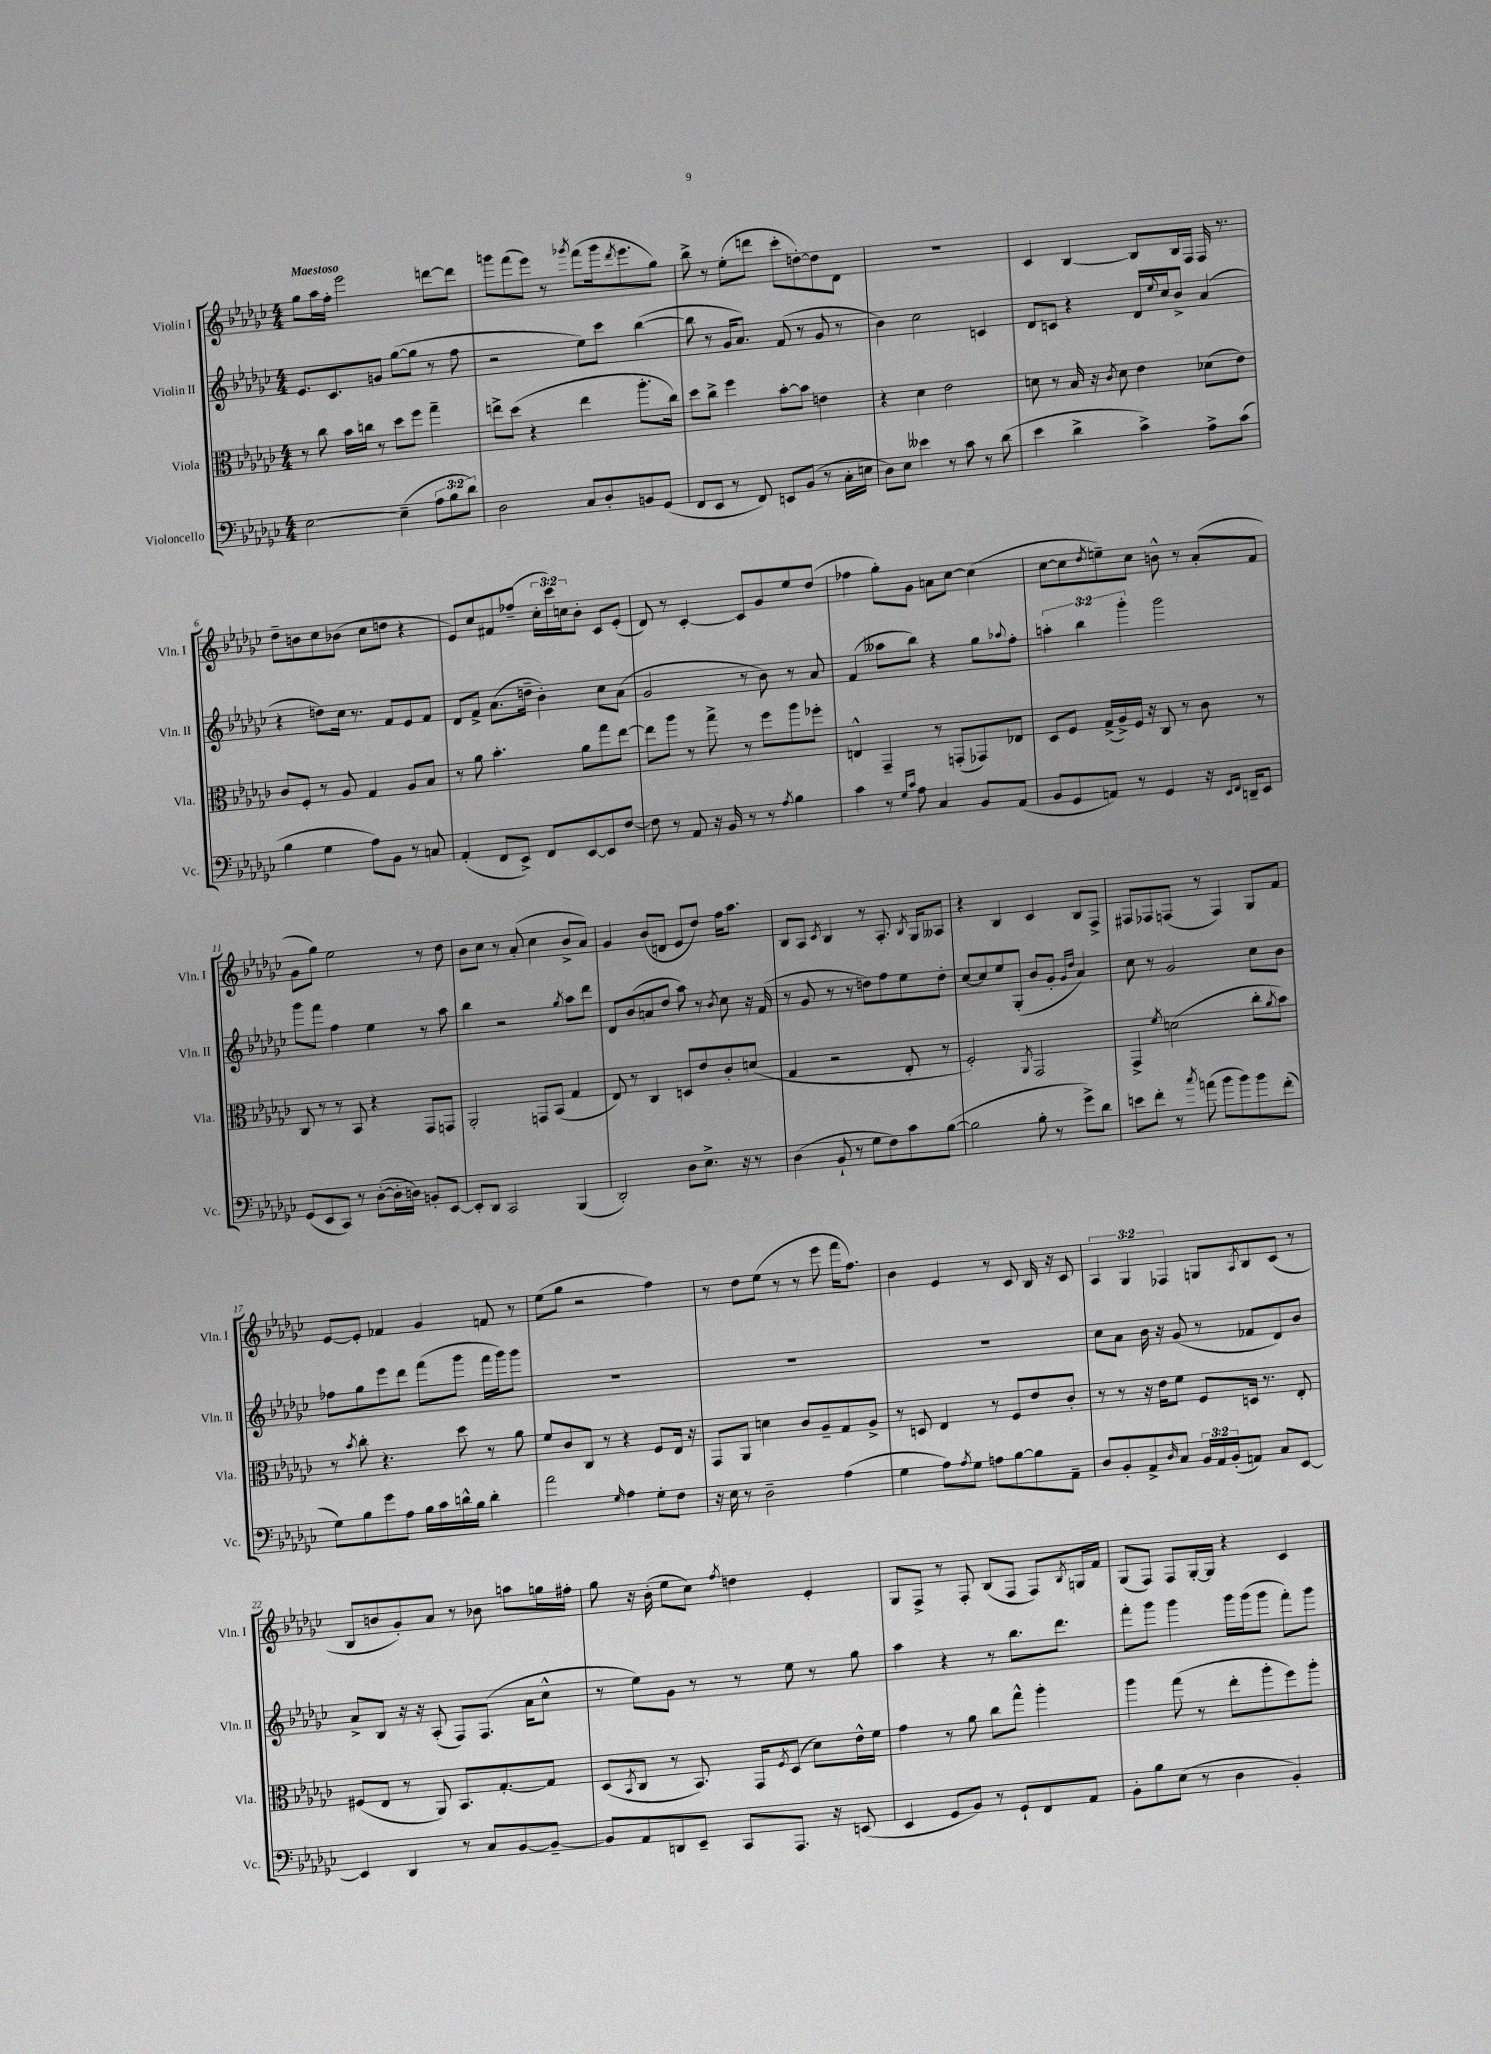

**kern	**kern	**kern	**kern
*staff4	*staff3	*staff2	*staff1
*clefF4	*clefC3	*clefG2	*clefG2
*k[b-e-a-d-g-c-]	*k[b-e-a-d-g-c-]	*k[b-e-a-d-g-c-]	*k[b-e-a-d-g-c-]
*M4/4	*M4/4	*M4/4	*M4/4
[2E-	8r	8.e-	8gg-
.	8cc-	.	16aa-
.	.	8.c-	16ff'
.	16b-	.	2eee-
.	16cc	.	.
.	8r	8g	.
(4E-~]	8dd-	([8gg-	.
.	8ff	8gg-]	.
12A-	4gg-~	8r	[8ddd
12B-	.	.	.
.	.	8ff	8ddd]
12d-)	.	.	.
=	=	=	=
2D-	8ee^	2r	8ggg
.	(8dd-	.	(8fff
.	4r	.	8eee-)
.	.	.	8r
.	.	.	8qggg-
8C-	4ee	8ee-)	(8fff
8D-'	.	8ccc-	16ggg-
.	.	.	8qddd-
.	.	.	8.eee-
8BB	8.aa-'	([4bb-	.
(8GG-	.	.	8gg-)
.	16cc-)	.	.
=	=	=	=
8FF	8dd-	8bb-]	8bb-^
8EE-	8cc-^	8r	8r
8r	4ff	16g-	(8ee-'
.	.	8.a-)	.
8FF)	.	.	8ddd
8EE	[8b-'	(8f	8ccc-'
(8BB-	8b-]	8r	[8dd')
8r	4e	8g-	8dd]
16C-'	.	8r	8d-
16E	.	.	.
=	=	=	=
8D-)	4r	4b-)	1r
8E-	.	.	.
4e--	4d-	2cc-	.
8r	2e-	.	.
8c-	.	.	.
8r	.	4c	.
(8d-	.	.	.
=	=	=	=
4e-	8d	8d-	4c-
.	8r	8c	.
4d-^	16B-	4r	[4B-
.	16r	.	.
.	8qc-	.	.
.	8d	.	.
4c-^)	4e-	16d-	8B-]
.	.	8qqee-	.
.	.	16cc-	.
.	.	8b-^	16B-
.	.	.	16F
8A-^	(8d-	(4a-	16F
.	.	.	8.r
(8c-	8e-)	.	.
=	=	=	=
4B-	8c-	4r	8dd-~
.	8F'	.	8b
4G-	8r	8dd)	8cc-
.	8A-	16cc-	(8b-
.	.	8.r	.
8A-)	4G-	.	8cc-
8BB-	.	8f	8dd
8r	8A-	8e-	4r
8C	8B-	8f	.
=	=	=	=
(4AA-'	8r	8d-	8e-)
.	8a-	8f^	8cc-
8FF	4.b-'	(8.a-	8f#
8EE-^)	.	.	(8ff-~
.	.	16dd~	.
8FF	.	4b-')	24cc-'
.	.	.	24ccc-)
.	.	.	24cc
[8EE-	8a-	.	8b-'
8EE-]	8gg-	8cc-	8c-
[8F	[8ee-	(8a-	(8e-'
=	=	=	=
8F]	8ee-]	2g-	8d-)
8r	8aa-	.	8r
8AA-	8r	.	[4c-'
16r	8gg-^	.	.
16BB-	.	.	.
8r	8r	8r	8c-]
8r	8ff	8b-)	8g-
8qA-	.	.	.
4B-	8aa-	8r	8ee-
.	8ff-'	8a-	(8dd-
=	=	=	=
4c-	4E^^	(4f	4ff-
8r	4GG-~	8aa--	8gg-')
16qqG-	.	.	.
16qqc-	.	.	.
8A-	.	8bb-)	8g-
4C-	8r	4r	8a
.	(8GG'	.	[8cc-
8BB-	8GG-)	8gg-	(4cc-]
.	.	8qqaa-	.
(8AA-	8E-	8ff'	.
=	=	=	=
8BB-	8D-	6aa'	[8cc-
8GG-	8F	.	8cc-]
.	.	6bb-	.
.	.	.	8qdd-
8AA)	(16G-^	.	8ee~)
.	16A-^)	.	.
.	.	6ggg-'	.
8r	16F	.	8cc-
.	16r	.	.
4GG-	8C-	2ggg-	8b^^
.	8r	.	8r
16r	8c-	.	(8a-'
16qqEE-	.	.	.
16qqFF	.	.	.
16DD~	.	.	.
8EE-	8r	.	8f
=	=	=	=
(8GG-	8C-	8ggg-	8g-
8EE-	8r	8fff	8gg-)
8CC-)	8r	4ff	2ee-
8r	8BB-	.	.
([8D-'	4r	4ee-	.
16D-']	.	.	.
16D)	.	.	.
8BB'	8GG-	8r	8r
[8EE-	8GG	8aa-	8dd-
=	=	=	=
8EE-']	2AA-'	4bb-	8b-
8DD-	.	.	8cc-
2CC-	.	2r	8r
.	.	.	(8a-'
.	8GG	.	4cc-
.	(8BB-	.	.
.	.	8qgg-	.
(4BBB-	4G-	8aa-	8b-^
.	.	8ddd-	8a-)
=	=	=	=
2DD-')	8E-)	8d-	4g-
.	8r	(8b-	.
.	4C-	8a	(8b-
.	.	8dd-	8d
8D-	8D	8aa-)	8e-
8.E-^	8e-	8r	8dd-)
.	.	8qb-	.
.	8c-'	8cc-	16ff
16r	.	.	8.aa-
8r	(8d	16r	.
.	.	(16f	.
=	=	=	=
(4D-	4G-	8r	8B-
.	.	8g-	8A-
.	.	.	8qc-
8BB-`	2r	8r	4B-
8r	.	8r	.
8G-	.	8dd)	8r
8F)	.	8ff	8.A-'
8c-	8E-'	8ee-	.
.	.	.	8qB-
.	.	.	16G-
([8B-	8r	8dd'	8A--
=	=	=	=
2B-]	2F')	[8cc-	4r
.	.	8cc-]	.
.	.	8ee-	4B-
.	.	(8G-'	.
.	8qAA-	.	.
8B-'	2GG-	8b-	4c-
8r	.	8g-'	.
.	.	16qqg-	.
.	.	16qqdd-	.
8g-^)	.	4a-)	8B-
8d-	.	.	8F^
=	=	=	=
8e	4GG-^	8cc-	8F#
8f'	.	8r	8F-
.	8qf	.	.
8r	(2d	2g-	(8F
8qcc-	.	.	.
(8a	.	.	8r
8b-	.	.	4F)
8b-)	.	.	.
8b-	8cc-'	8cc-	8G-
.	8qa-	.	.
(8f'	8b-)	8b-	8f
=	=	=	=
8G-)	8r	8ff-	[8e-
.	8qb-	.	.
8B-	8cc-'	8gg-	8e-']
8g-	4.r	8eee-	4f-
8A-	.	8ddd-	.
16B-	.	(8fff	4g-
16c-	.	.	.
16d^^	8dd-	8ggg-	.
16B-	.	.	.
4d'	8r	16fff	8f
.	.	16ggg-)	.
.	8a-	8ggg-	8r
=	=	=	=
2a-	8f	1r	(8ee-
.	8c-	.	8gg-
.	8C-	.	2r
.	8r	.	.
16qqG-	.	.	.
4A-	4r	.	.
8G-'	8F	.	4ff)
8F	16E-	.	.
.	16r	.	.
=	=	=	=
16r	8GG-	1r	8r
16E-	.	.	.
8r	8AA-	.	8dd-
2D-~	4d	.	(8ee-
.	.	.	8r
.	8c-	.	8r
.	8A-~	.	8eee-
(4A-	8G-	.	16fff
.	.	.	8.ff)
.	8A-^	.	.
=	=	=	=
4G-	8r	1r	4b-
.	8D	.	.
8A-)	4E-	.	4e-
8qA-	.	.	.
8G-	.	.	.
8A	8r	.	8r
[8B-	8F	.	8c-
8B-]	8e-	.	16B-
.	.	.	16r
8AA-~	8c-'	.	8c-
=	=	=	=
8D-	8r	8cc-	6A-
8BB-'	8r	8a-	.
.	.	.	6G-
8AA-^	16r	16b-	.
.	16e-	16r	.
.	.	.	6F-
16qqD-	.	.	.
8C-	8f	(8g-	.
24BB-	8F	8r	8G
24AA-	.	.	.
(24BB-'	.	.	.
.	.	.	8qA-
8AA)	16D	8f-	8B-
.	8.r	.	.
8C-	.	8d-)	(8c-
[8EE-	8E-'	8b-	8r
=	=	=	=
4EE-]	(8F#	8a-^	8B-
.	8E-	8B-	8b
4DD-	8r	16r	8g-')
.	.	16r	.
.	8AA-)	(8A-'	8a-
8r	8.BB-	8F)	8r
8C-	.	(8.F	8b-
.	[8.G-'	.	.
[8BB-	.	.	8aa
.	.	16a-	.
8BB-~_	8G-]	8cc-^^	16gg
.	.	.	16ff#'
=	=	=	=
8BB-]	(8D-	8r	8gg-
.	8qBB-	.	.
8AA-	8C-	8ee-)	16r
.	.	.	(16b-'
8DD	8r	8g-	8ee-
8EE-~	8.BB-)	8r	8cc-)
.	.	.	8qff
8CC-	.	8r	4dd
.	16GG-	.	.
.	8qF	.	.
8.AAA-	(8D-	8ee-	.
.	8d-)	8r	4e-'
16r	.	.	.
(8EE	16e-^^	8gg-	.
.	16f	.	.
=	=	=	=
4EE-	4g-	4aa-	8G-
.	.	.	8F^
8GG-	8r	4r	8r
8BB-)	8a-	.	8F'
8r	8cc-	8r	(8B-
8GG-`	8gg-^^	8.bb-	8F
8FF	4aa-'	.	8F)
.	.	8.ddd-	.
.	.	.	8qB-
8AA-	.	.	16G
.	.	.	16f
=	=	=	=
8BB-'	4aa-	8fff'	(8G-
8B-	.	8ggg-	8F)
(8E-	(8gg-	4ggg-	8F
8r	8r	.	[16G-'
.	.	.	16G-]
4D-	8ee-'	16ggg-	4r
.	.	(16ggg-	.
.	8aa-'	8ggg-	.
4BB-')	8ff)	8fff')	4c-
.	8aa-'	8ggg-	.
==	==	==	==
*-	*-	*-	*-
